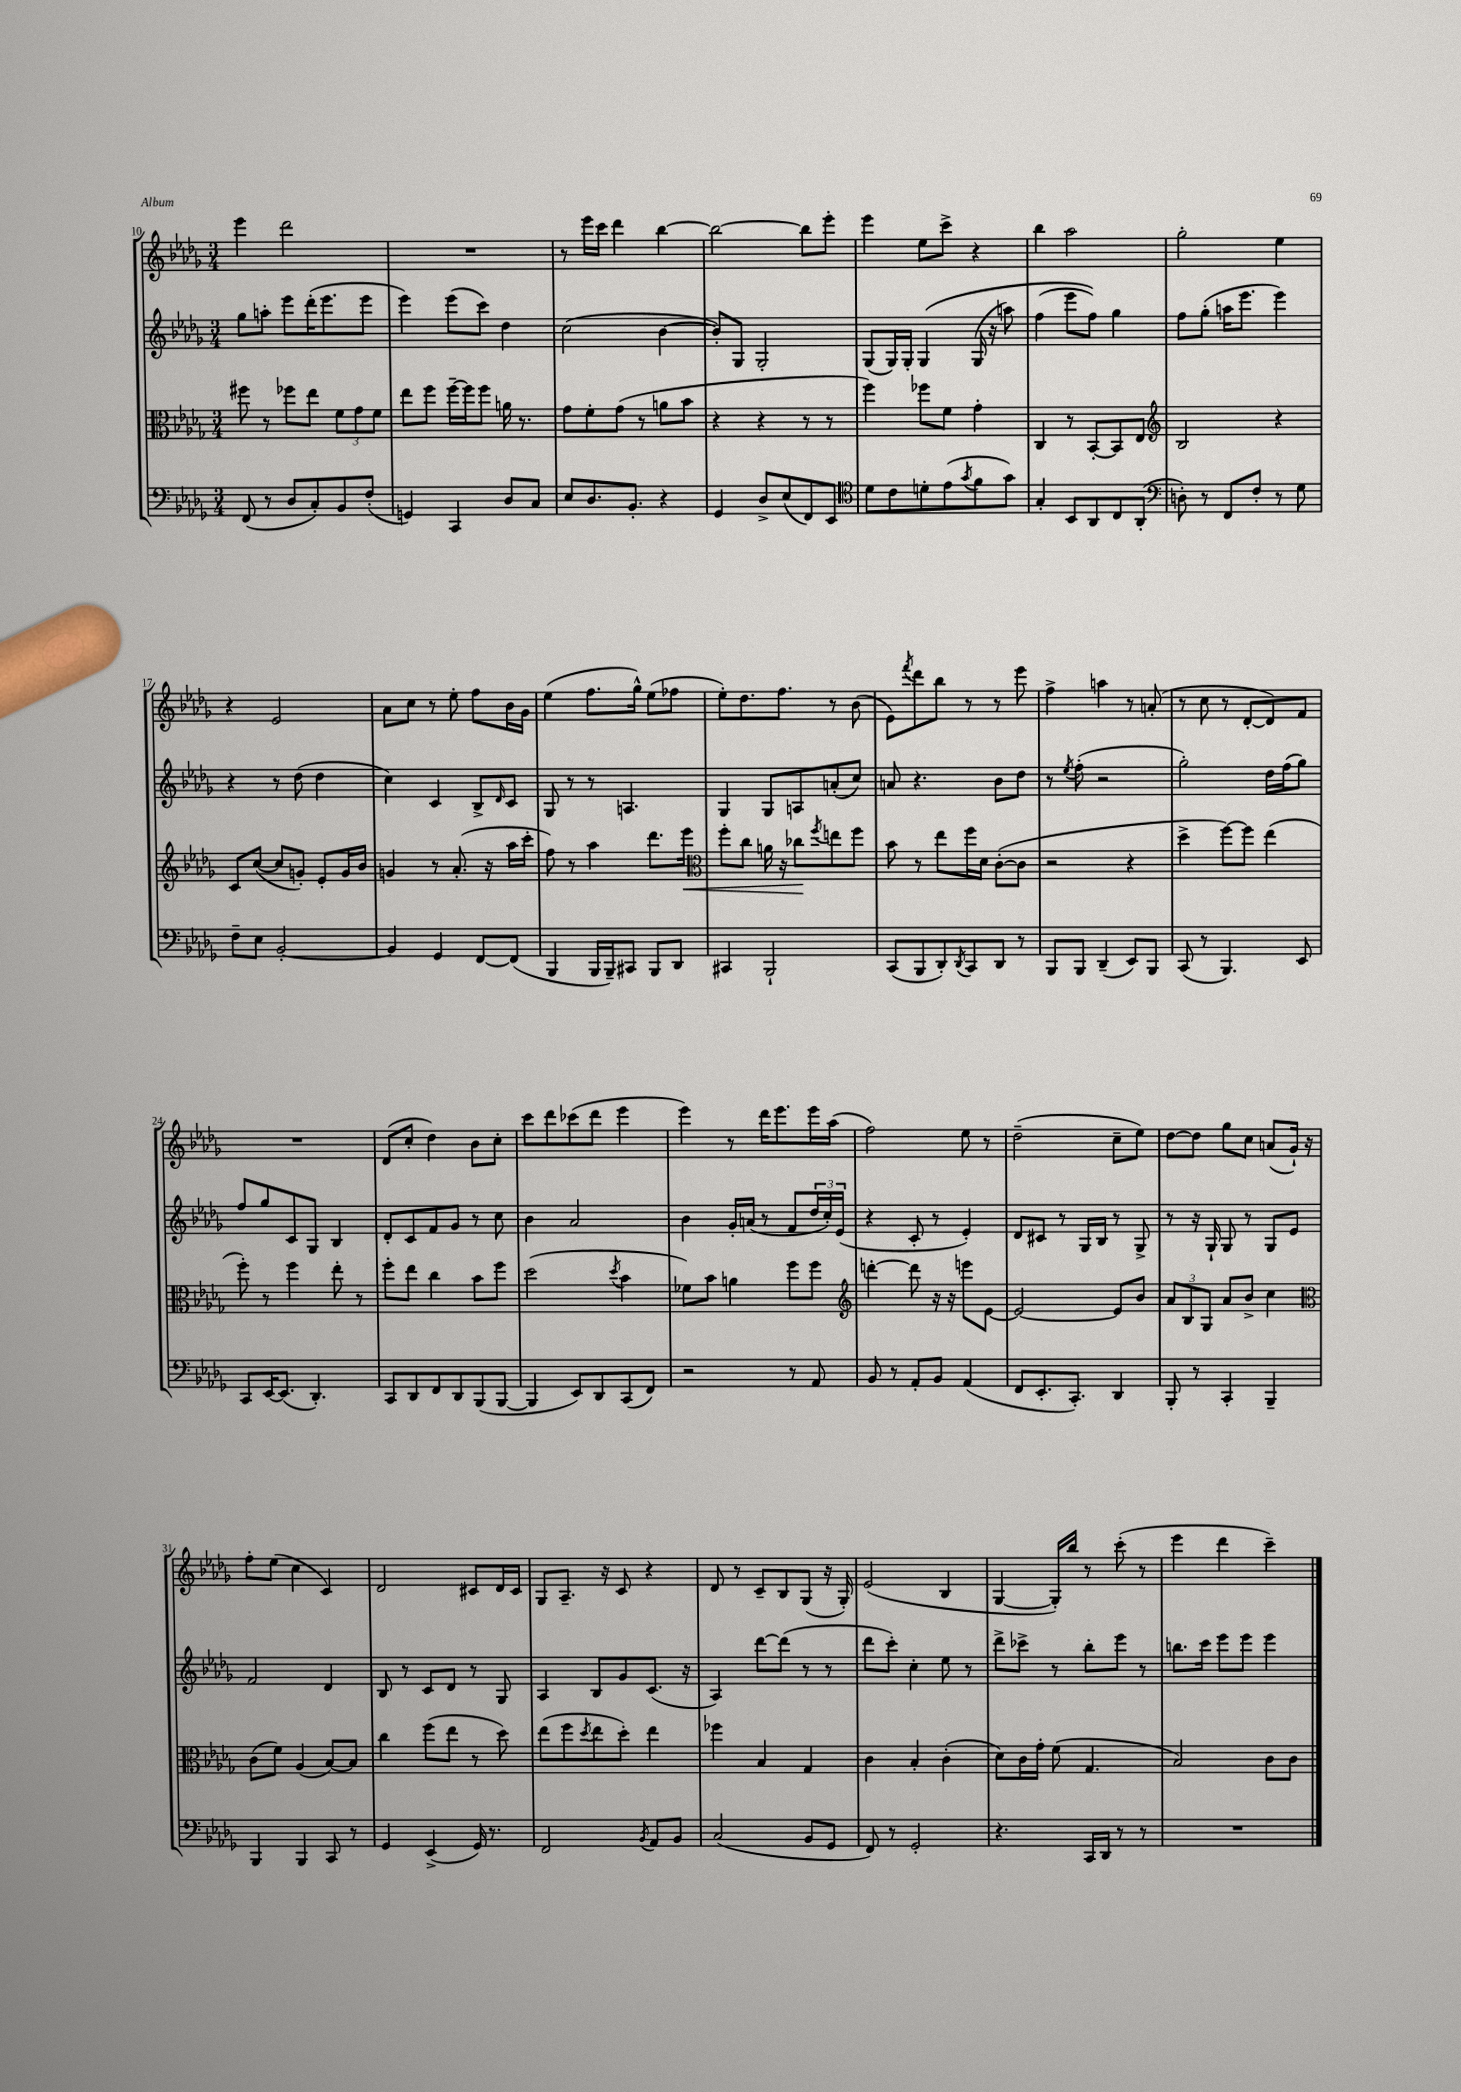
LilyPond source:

<<
\new StaffGroup <<
\new Staff = "s0" {
    \clef treble \key des \major \numericTimeSignature \time 3/4
    ees'''4 des'''2 |
    R2. |
    r8 ees'''16 c'''16 des'''4 bes''4~ |
    bes''2~ bes''8 ees'''8-. |
    ees'''4 ees''8 c'''8-> r4 |
    bes''4 aes''2 |
    ges''2-. ees''4 |
    r4 ees'2 |
    aes'8 c''8 r8 ees''8-. f''8 bes'16 ges'16 |
    ees''4( f''8. ges''16-^) ees''8( fes''8 |
    ees''8-.) des''8. f''8. r8 bes'8( |
    ees'8) \acciaccatura { f'''8 } des'''8 bes''8 r8 r8 ees'''8 |
    f''4-> a''4 r8 a'8-.( |
    r8 c''8 r8 des'8~-. des'8) f'8 |
    R2. |
    des'8( c''8-. des''4) bes'8 c''8-. |
    c'''8 des'''8 ces'''8( des'''8 ees'''4 |
    ees'''4) r8 des'''16 ees'''8. ees'''16 aes''16( |
    f''2) ees''8 r8 |
    des''2--( c''8-- ees''8) |
    des''8~ des''8 ges''8 c''8 a'8( ges'16-!) r16 |
    f''8-. ees''8( c''4 c'4) |
    des'2 cis'8 des'16 cis'16 |
    ges8 aes8.-- r16 c'8 r4 |
    des'8 r8 c'8-- bes8 ges8( r16 ges16-.) |
    ees'2( bes4 |
    ges4~ ges16-.) bes''16 r8 c'''8-.( r8 |
    ees'''4 des'''4 c'''4--) \bar "|." |
}
\new Staff = "s1" {
    \clef treble \key des \major \numericTimeSignature \time 3/4
    ges''8 a''8-. ees'''8 des'''16-.( ees'''8. ees'''8 |
    ees'''4) ees'''8( c'''8) des''4 |
    c''2( bes'4~ |
    bes'8-.) ges8 ges2-. |
    ges8( ges16) ges16-. ges4\( ges16( r16 a''8) |
    f''4( ees'''8 f''8)\) ges''4 |
    f''8 ges''8-.( a''16 ees'''8. ees'''4) |
    r4 r8 des''8( des''4 |
    c''4) c'4 bes8-> \grace { des'16 } c'8 |
    ges8 r8 r8 a4. |
    ges4 ges8 a8 a'8-.( c''8) |
    a'8 r4. bes'8 des''8 |
    r8 \acciaccatura { ees''8 } f''8-.( r2 |
    ges''2-.) des''16 f''16( ges''8) |
    f''8 ges''8 c'8 ges8 bes4 |
    des'8-. c'8 f'8 ges'8 r8 c''8 |
    bes'4 aes'2 |
    bes'4 ges'16-. a'16( r8 f'8 \tuplet 3/2 { des''16 c''16-.) ees'16( } |
    r4 c'8-. r8 ees'4-.) |
    des'8 cis'8 r8 ges16 bes16 r8 ges8-> |
    r8 r16 ges16-! ges8 r8 ges8 ees'8 |
    f'2 des'4 |
    bes8 r8 c'8 des'8 r8 ges8 |
    aes4 bes8 ges'8 c'8.( r16 |
    aes4) des'''8~ des'''8( r8 r8 |
    des'''8 c'''8-.) c''4-. ees''8 r8 |
    des'''8-> ces'''8-> r8 bes''8-. ees'''8 r8 |
    b''8. c'''16 ees'''8 ees'''8 ees'''4 \bar "|." |
}
\new Staff = "s2" {
    \clef alto \key des \major \numericTimeSignature \time 3/4
    fis''8 r8 fes''8 ees''8 \tuplet 3/2 { f'8 ges'8 f'8 } |
    ees''8 f''8 f''16~-- f''16 f''8 a'16 r8. |
    ges'8 f'8-. ges'8( r8 a'8 bes'8 |
    r4 r4 r8 r8 |
    f''4) fes''8 f'8 ges'4-. |
    c4 r8 bes,8~-. bes,8 ees8 |
    \clef treble bes2 r4 |
    c'8 c''8~( c''8 g'8-.) ees'8-. g'16 bes'16 |
    g'4 r8 aes'8.-.( r16 aes''16 c'''16-. |
    f''8) r8 aes''4 des'''8. ees'''16\< |
    \clef alto f''8-. c''8 a'16 r16 ces''8\! \acciaccatura { f''8 } e''8 f''8 |
    bes'8 r8 ees''8 f''16 des'16 c'8~-.( c'8 |
    r2 r4 |
    des''4-> f''8~) f''8 ees''4( |
    f''8-.) r8 f''4 ees''8-. r8 |
    f''8-. ees''8 c''4 bes'8 f''8 |
    des''2( \acciaccatura { des''8 } bes'4 |
    fes'8) bes'8 a'4 f''8 f''8 |
    \clef treble d'''4~-. d'''8 r16 r16 e'''8 ees'8~ |
    ees'2~ ees'8 bes'8 |
    \tuplet 3/2 { aes'8 bes8 ges8 } aes'8 bes'8-> c''4 |
    \clef alto c'8( f'8) aes4( bes8~) bes8 |
    c''4 f''8( ees''8 r8 des''8) |
    ees''8( f''8 \acciaccatura { des''8 } ees''8 des''8-.) ees''4 |
    fes''4 bes4 ges4 |
    c'4 bes4-. c'4-.( |
    des'8) c'16 ges'16-. f'8( ges4. |
    bes2) c'8 c'8 \bar "|." |
}
\new Staff = "s3" {
    \clef bass \key des \major \numericTimeSignature \time 3/4
    f,8( r8 des8 c8-.) bes,8 f8-.( |
    g,4) c,4 des8 c8 |
    ees8 des8. bes,8.-. r4 |
    ges,4 des8-> ees8( f,8) ees,8 |
    \clef tenor des'8 c'8 d'8-. ees'8( \acciaccatura { ges'8 } f'8 ges'8) |
    ges4-. bes,8 aes,8 c8 aes,8-.( |
    \clef bass d8-.) r8 f,8 f8-. r8 ges8 |
    f8-- ees8 bes,2~-. |
    bes,4 ges,4 f,8~ f,8( |
    bes,,4 bes,,16 bes,,16--) cis,8 bes,,8 des,8 |
    cis,4 bes,,2-! |
    c,8( bes,,8 des,8-.) \acciaccatura { des,8 } c,8 des,8 r8 |
    bes,,8 bes,,8 des,4--( ees,8) bes,,8 |
    c,8( r8 bes,,4.) ees,8 |
    c,8 ees,16~ ees,8.( des,4.-.) |
    c,8 des,8 f,8 des,8 bes,,8( bes,,8~ |
    bes,,4 ees,8) des,8 c,8( f,8) |
    r2 r8 aes,8 |
    bes,8 r8 aes,8-. bes,8 aes,4( |
    f,8 ees,8.-. c,8.-.) des,4 |
    bes,,8-. r8 c,4-. bes,,4-- |
    bes,,4 bes,,4 c,8 r8 |
    ges,4 ees,4->( ges,16) r8. |
    f,2 \acciaccatura { bes,8 } aes,8 bes,8 |
    c2( bes,8 ges,8 |
    f,8) r8 ges,2-. |
    r4. c,16 des,16 r8 r8 |
    R2. \bar "|." |
}
>>
>>
\layout { \context { \Score currentBarNumber = #10 } }
